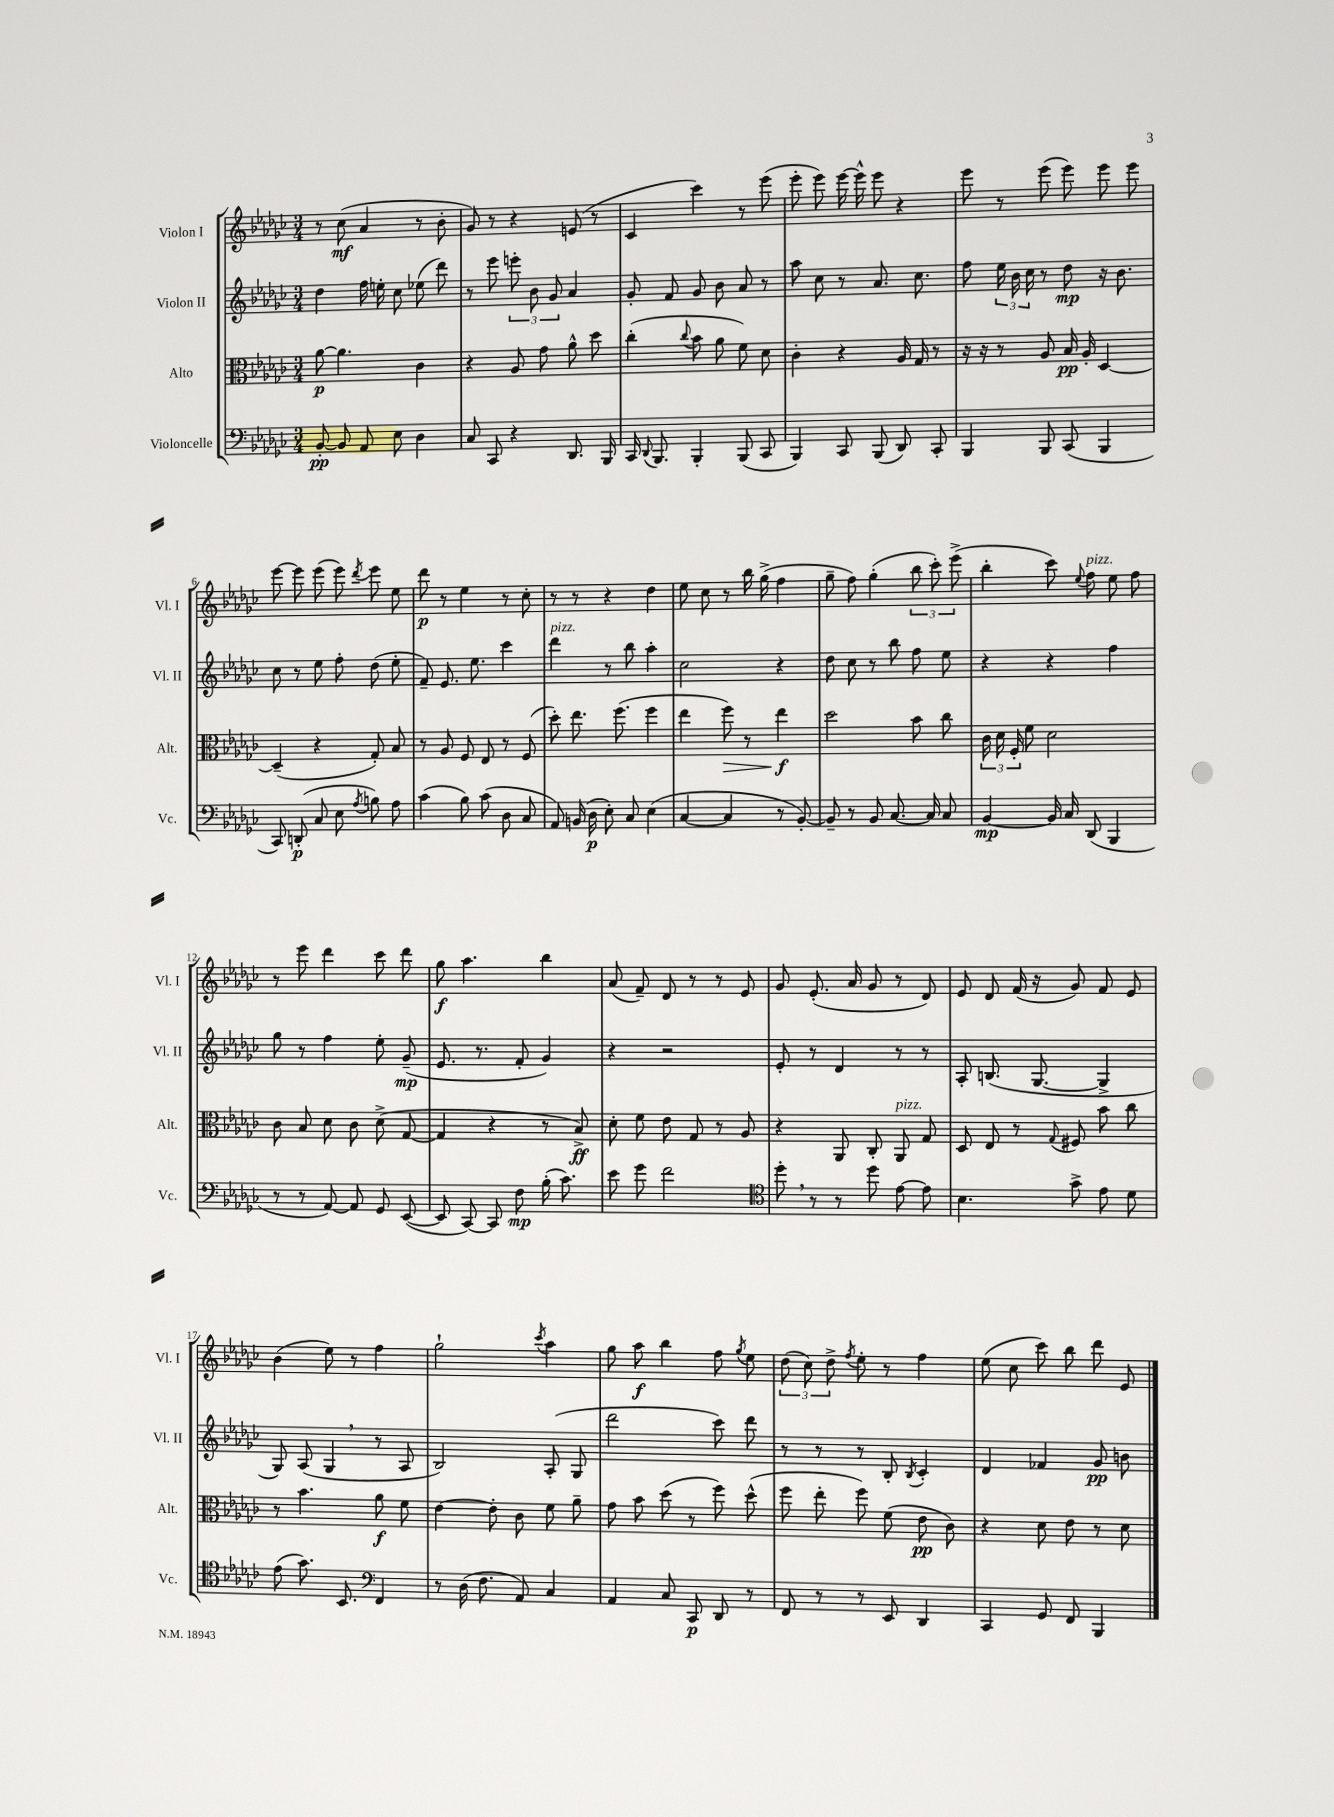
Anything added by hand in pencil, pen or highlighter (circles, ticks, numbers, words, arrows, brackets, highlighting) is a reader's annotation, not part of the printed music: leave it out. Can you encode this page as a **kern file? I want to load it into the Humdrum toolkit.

**kern	**kern	**kern	**kern
*staff4	*staff3	*staff2	*staff1
*clefF4	*clefC3	*clefG2	*clefG2
*k[b-e-a-d-g-c-]	*k[b-e-a-d-g-c-]	*k[b-e-a-d-g-c-]	*k[b-e-a-d-g-c-]
*M3/4	*M3/4	*M3/4	*M3/4
[8BB-'	[8a-	4dd-	8r
8BB-]	4.a-]	.	(8cc-
8AA-	.	16ff	4a-
.	.	16ee'	.
8E-	.	8cc-	.
4D-	4c-	(8ee-	8r
.	.	8ddd-)	8b-'
=	=	=	=
8C-	4r	8r	8g-)
8CC-	.	8eee-	8r
4r	8A-	12eee'	4r
.	.	12b-	.
.	8g-	.	.
.	.	12g-	.
8.DD-	8a-^^	4a-	(8e
.	8dd-	.	8r
16BBB-	.	.	.
=	=	=	=
16CC-	(4cc-'	8g-'	4c-
8qqDD-	.	.	.
8.BBB-	.	.	.
.	.	8f	.
.	8qqcc-	.	.
4BBB-'	8b-	8g-	4ccc-)
.	8a-	8b-	.
(8BBB-	8f)	8a-	8r
8CC-	8d-	8r	(8eee-
=	=	=	=
4BBB-)	4c-'	8aa-	8eee-'
.	.	8cc-	8eee-)
8CC-	4r	8r	[16eee-
.	.	.	16eee-^^]
(8BBB-	.	8.a-	8eee-
8DD-)	16A-	.	4r
.	16G-	8.cc-	.
8CC-'	8r	.	.
=	=	=	=
4BBB-	16r	8ff	8eee-
.	16r	.	.
.	8r	24ee-	8r
.	.	24b-	.
.	.	24cc-	.
8BBB-	8A-	8r	(8eee-
(8CC-	16B-	8dd-	8eee-)
.	16A-'	.	.
4BBB-	[4D-	16r	8eee-
.	.	8.b-	.
.	.	.	8eee-
=	=	=	=
8CC-)	(4D-~]	8cc-	[8eee-
(8DD'	.	8r	8eee-]
8C-	4r	8ee-	(8eee-
8E-	.	8ff'	8eee-)
8qA-	.	.	8qddd-
8B)	8G-')	(8dd-	8eee-
8A-	8B-	8ee-'	8ee-
=	=	=	=
(4c-	8r	8f~)	8ddd-
.	8A-	8.e-	8r
8B-)	8F	.	4ee-
.	.	8.ee-	.
(8c-	8E-	.	.
8D-	8r	4ccc-	8r
8C-	(8F	.	8cc-'
=	=	=	=
8AA-)	8dd-')	4ddd-	8r
(16BB	8.ee-	.	8r
16D-	.	.	.
8E-')	.	8r	4r
.	(8.ff	.	.
8C-	.	8bb-	.
(4E-	4ff	4aa-'	4dd-
=	=	=	=
[4C-	4ee-	2cc-	8ee-
.	.	.	8cc-
4C-]	8ff)	.	8r
.	8r	.	16bb-
.	.	.	(16gg-^
8r	4ee-	4r	4ff
[8BB-')	.	.	.
=	=	=	=
8BB-~]	2dd-	8dd-	8gg-~
8r	.	8cc-	8ff)
8BB-	.	8r	(4gg-'
[8.C-	.	8bb-	.
.	8b-	8ff	12bb-
16C-]	.	.	.
.	.	.	12ccc-')
8C-	8cc-	8ee-	.
.	.	.	(12eee-^
=	=	=	=
[4BB-	24c-	4r	4bb-'
.	24d-	.	.
.	24F'	.	.
.	8f	.	.
16BB-]	2d-	4r	8ccc-)
16C-	.	.	.
.	.	.	8qqee-
(8DD-	.	.	8ff
4BBB-	.	4ff	8ee-
.	.	.	8ff
=	=	=	=
8r	8c-	8gg-	8r
8r	8B-	8r	8eee-
[8AA-)	8d-	4ff	4ddd-
8AA-]	8c-	.	.
8GG-	(8d-^	8ee-'	8ccc-
([8EE-	[8G-	(8g-~	8ddd-
=	=	=	=
8EE-]	4G-]	8.e-	8gg-
[8CC-)	.	.	4.aa-
.	.	8.r	.
8CC-]	4r	.	.
8F	.	8f'	.
(16B-'	8r	4g-)	4bb-
8.c-)	.	.	.
.	8B-^)	.	.
=	=	=	=
8e-	8d-'	4r	(8a-
8g-	8f	.	8f~)
2f	8e-	2r	8d-
.	8G-	.	8r
.	8r	.	8r
.	8A-	.	8e-
=	=	=	=
*clefC4	*	*	*
8dd-'	4r	8e-'	8g-
8r	.	8r	(8.e-'
8r	8AA-	4d-	.
.	.	.	16a-
8dd-	8C-'	.	8g-
[8e-	8AA-	8r	8r
8e-]	8G-	8r	8d-)
=	=	=	=
4.B-	8D-	8A-'	8e-
.	8E-	(8.B	8d-
.	8r	.	(16f
.	.	[8.G-	16r
.	8qqG-	.	.
8g-^	8F#	.	8g-)
8e-	8b-	4G-^]	8f
8d-	8cc-	.	8e-
=	=	=	=
(8e-	8r	8G-)	(4b-
8.g-)	4.b-	(8A-	.
.	.	4G-	8ee-)
8.BB-	.	.	.
.	.	.	8r
*clefF4	*	*	*
4FF	8a-	8r	4ff
.	8f	8A-	.
=	=	=	=
8r	[4e-	2B-)	2gg-`
(16D-	.	.	.
8.F	.	.	.
.	8e-']	.	.
8AA-)	8c-	.	.
.	.	.	8qccc-
4C-	8f	(8A-'	4aa-
.	8a-~	8G-	.
=	=	=	=
4AA-	8g-	2ddd-	8gg-
.	8b-	.	8aa-
8C-	(8dd-	.	4bb-
8CC-	8r	.	.
8DD-	8ff)	8ccc-)	8ff
.	.	.	8qgg-
8r	(8dd-^^	8ddd-	8ee-
=	=	=	=
8FF	8ff	8r	(12dd-
.	.	.	12cc-)
8r	8ee-'	8r	.
.	.	.	12dd-^
.	.	.	8qff
8r	8ff)	8r	8ee-'
8EE-	(8f	8B-'	8r
.	.	8qB-	.
4DD-	8e-	4c-'	4ff
.	8c-)	.	.
=	=	=	=
4CC-	4r	4d-	(8ee-
.	.	.	8cc-
8GG-	8d-	4f-	8ccc-)
8FF	8e-	.	8bb-
4BBB-	8r	8g-	8ddd-
.	8d-	8b	8e-
==	==	==	==
*-	*-	*-	*-
